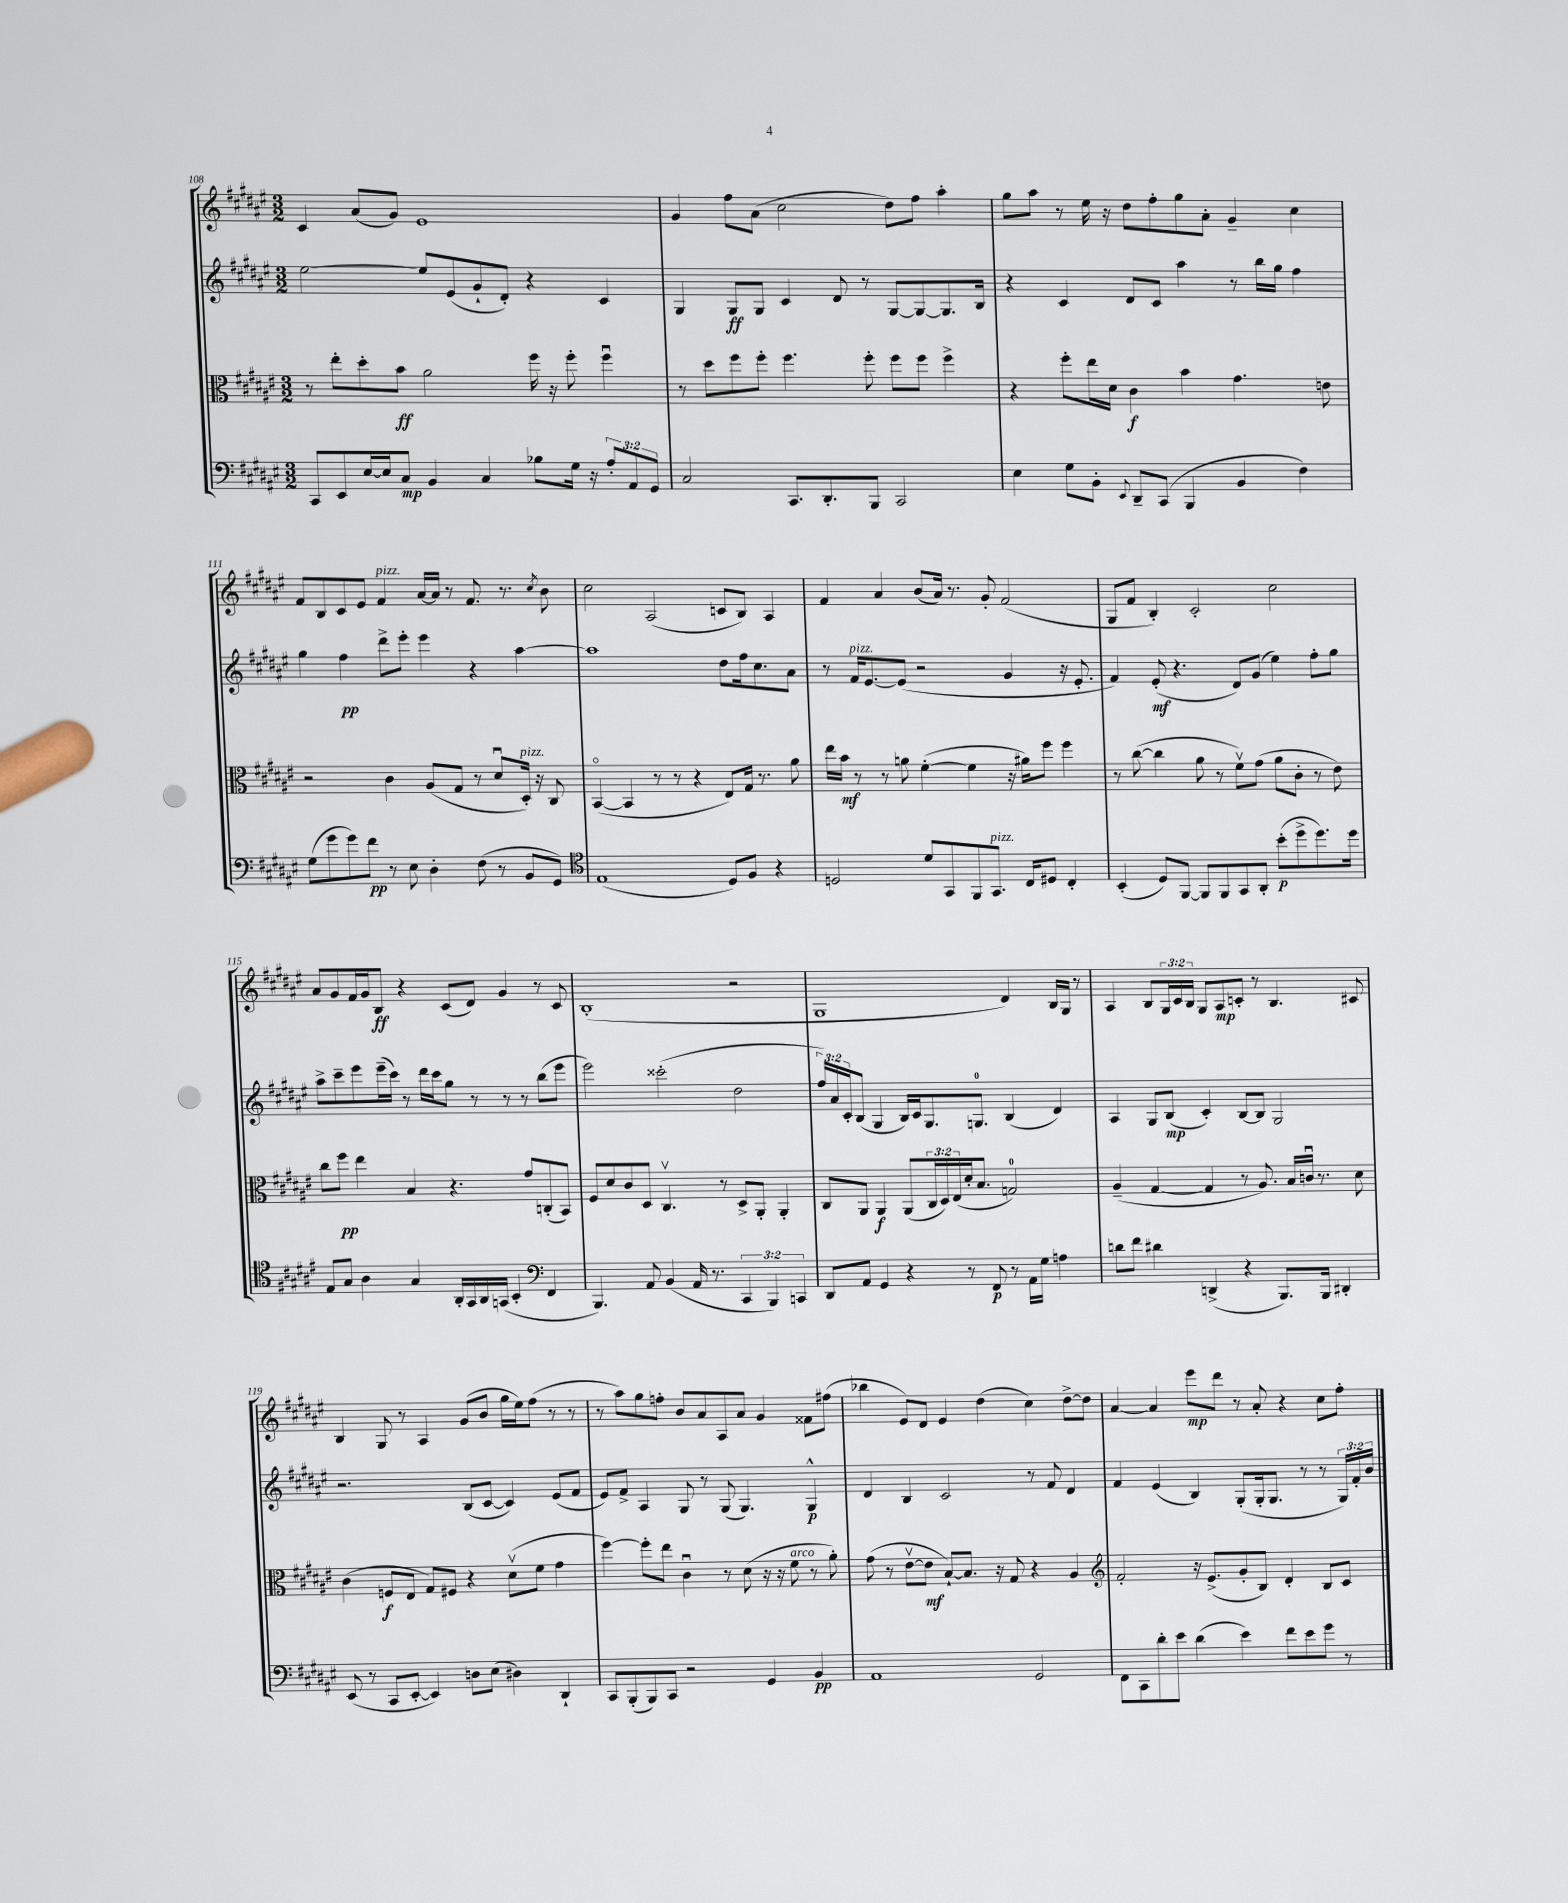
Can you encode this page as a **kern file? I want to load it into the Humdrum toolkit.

**kern	**kern	**kern	**kern
*staff4	*staff3	*staff2	*staff1
*clefF4	*clefC3	*clefG2	*clefG2
*k[f#c#g#d#a#e#]	*k[f#c#g#d#a#e#]	*k[f#c#g#d#a#e#]	*k[f#c#g#d#a#e#]
*M3/2	*M3/2	*M3/2	*M3/2
8CC#/L	8r	[2ee#\	4c#/
8EE#/	8ee#'\L	.	.
[16E#/L	8dd#'\	.	(8a#/L
16E#/]J	.	.	.
8C#/J	8b\J	.	8g#/J)
4BB/	2a#\	8ee#/]L	1e#
.	.	(8e#/	.
4C#/	.	8g#`/	.
.	.	8d#'/J)	.
8B-\L	16ff#\	4r	.
.	16r	.	.
16G#\Jk	8ff#'\	.	.
16r	.	.	.
12A#'/L	4ff#u\	4c#/	.
12AA#/	.	.	.
12GG#/J	.	.	.
=	=	=	=
2C#/	8r	4G#/	4g#/
.	8dd#\L	.	.
.	8ff#\	8G#/L	8ff#\L
.	8ff#'\J	8G#/J	(8a#\J
8.CC#/L	4.ff#\	4c#/	2cc#\
8.DD#'/	.	.	.
.	.	8d#/	.
8BBB/J	8ff#'\	8r	.
2CC#/	8ff#\L	[8G#/L	8dd#\L)
.	8ff#\J	8G#/_	8ff#\J
.	4ff#^\	8.G#/]	4aa#'\
.	.	16B/Jk	.
=	=	=	=
4E#\	4r	4r	8gg#\L
.	.	.	8aa#\J
8G#\L	8ff#'\L	4c#/	8r
8BB'\J	16ee#\L	.	16ee#\
.	16d#\JJ	.	16r
8qqEE#/	.	.	.
8DD#~/L	4c#\	8d#/L	8dd#\L
(8CC#/J	.	8c#/J	8ff#'\
4BBB/	4b\	4aa#\	8gg#\
.	.	.	8a#'\J
4BB/	4.g#\	8r	4g#~/
.	.	16bb\LL	.
.	.	16gg#\JJ	.
4F#\)	.	4ff#\	4cc#\
.	8e\	.	.
=	=	=	=
(8G#\L	2r	4gg#\	8f#/L
8g#\	.	.	8B/
8g#\)	.	4ff#\	8c#/
8f#\J	.	.	8e#/J
8r	4c#\	8ddd#^\L	4f#/
8E#\	.	8eee#'\J	.
4D#'\	(8A#/L	4eee#\	[16a#/LL
.	.	.	16a#/]JJ
.	8G#/J	.	8r
(8F#\	8r	4r	8.f#/
8r	8d#u/L	.	.
.	.	.	8.r
8BB/L	16D#'/Jk)	[4aa#\	.
.	16r	.	.
.	.	.	8qcc#/
8GG#/J)	8C#/	.	8b\
=	=	=	=
*clefC4	*	*	*
(1E#	([4BBo/	1aa#]	2cc#\
.	4BB/]	.	.
.	8r	.	(2A#/
.	8r	.	.
.	4r	.	.
8D#/L)	8E#/L)	8dd#\L	8c/L
8F#/J	16G#/Jk	16ff#\k	8B/J)
.	8.r	8.cc#\	.
4r	.	.	4A#/
.	8a#\	8a#\J	.
=	=	=	=
2D/	16ee#\LL	8r	4f#/
.	16b\JJ	.	.
.	8r	16f#/LK	.
.	.	[8.e#/	.
.	8r	.	4a#/
.	8a\	(8e#/]J	.
8d#/L	([4f#'\	2r	(8b/L
8GG#/	.	.	16a#/Jk)
.	.	.	8.r
8FF#/	4f#\]	.	.
8.GG#/J	.	.	8g#'/
.	16r	4g#/	(2f#/
16C#/LK	16a#\LK)	.	.
8D#/J	8ff#\J	.	.
4C#'/	4ff#\	16r	.
.	.	8.e#'/	.
=	=	=	=
(4BB'/	8r	4f#/)	8G#/L
.	([8cc#\	.	8f#/J
8D#/L)	4cc#\]	(8e#'/	4B'/)
[8FF#/J	.	4.r	.
8FF#/]L	8a#\	.	2c#'/
8FF#/	8r	.	.
8GG#/	8f#v\L)	8d#/L)	.
8AA#'/J	(8g#\J	(8g#/J	.
(8b'\L	8a#\L	4ee#\)	2cc#\
8dd#^\	8c#'\J	.	.
8.dd#\)	8r	8ff#'\L	.
.	8e#\)	8gg#\J	.
16dd#\Jk	.	.	.
=	=	=	=
8E#/L	8cc#\L	8aa#^\L	8a#/L
8G#/J	8ff#\J	8ccc#~\	8g#/
4A#\	4ee#\	8eee#\	16f#/L
.	.	.	16g#/J
.	.	(16eee#~\L	8B/J
.	.	16ccc#\JJ)	.
4G#/	4B/	8r	4r
.	.	16ddd#\LL	.
.	.	16ccc#\J	.
16AA#'/LL	4.r	8gg#\J	(8c#/L
16GG#/	.	.	.
16AA#/	.	8r	8d#/J)
(16GG/JJ	.	.	.
4BB'/	.	8r	4g#/
.	8g#/L	8r	.
*clefF4	*	*	*
4FF#/	(8C'/	(8bb\L	8r
.	8BB/J)	8eee#\J	8c#/
=	=	=	=
4.BBB/)	8F#/L	2eee#\)	(1B'
.	8d#/	.	.
.	8c#/	.	.
8AA#/	8D#/J	.	.
(4BB/	4.C#v/	(2ccc##'\	.
16AA#/	.	.	.
8.r	.	.	.
.	8r	.	.
6CC#/	8D#^/L	2dd#\	2r
.	8AA#'/J	.	.
6BBB/)	.	.	.
.	4AA#'/	.	.
6CC/	.	.	.
=	=	=	=
8DD#/L	8C#/L	24ff#/LL)	1G#
.	.	24a#/	.
.	.	24c#'/J	.
8AA#/J	8AA#/J	(8B/J	.
4GG#/	4AA#/	4G#/	.
4r	(8AA#/L	16B/LL)	.
.	.	16c#/J	.
.	24C#/L	8.G#/	.
.	24D#/)	.	.
.	(24E#/	.	.
8r	16d#'/J	.	.
.	8.B/J	8.G/J	.
8FF#/	.	.	.
8r	2G/)	(4B/	4d#/)
16AA#\LL	.	.	.
16G#\JJ	.	.	.
4A\	.	4d#/)	16B/LL
.	.	.	16G#/JJ
.	.	.	8r
=	=	=	=
8d\L	(4A#~/	4A#/	4A#/
8f#\J	.	.	.
4d#\	[4G#/	8G#/L	8B/L
.	.	(8B/J	24G#/L
.	.	.	24c#/
.	.	.	24B/JJ
(4DD^/	4G#/]	4c#'/)	8G#/L
.	.	.	8A#/
4r	8r	[8B/L	8c'/J
.	8.A#/)	8B/]J	8r
8.BBB/L)	.	2G#/	4.B/
.	16B/LL	.	.
.	16cu/JJ	.	.
16BBB/Jk	8.r	.	.
4DD#'/	.	.	.
.	8d#\	.	8c#/
=	=	=	=
(8EE#/	(4c#\	2.r	4B/
8r	.	.	.
8CC#/L	8F/L	.	8G#/
[8EE#'/J	8E#/J	.	8r
4EE#/])	8G#/L)	.	4A#/
.	8F#/J	.	.
8D\L	4r	(8B/L	(8g#/L
(8E#\J	.	[8c#/J	8b/J
4D#\)	(8d#v\L	4c#/])	16gg#\LL
.	.	.	16ee#\J)
.	8f#\J	.	(8ff#\J
4DD#`/	4g#\	(8e#/L	8r
.	.	8f#/J	8r
=	=	=	=
8CC#/L	[4ff#\)	8e#/L)	8r
(8BBB'/	.	8f#^/J	8aa#\L)
8BBB/)	8ff#'\]L	4A#/	8gg#\
8CC#/J	8ee#\J	.	8ff'\J
2r	4c#u\	8G#/	8b/L
.	.	8r	8a#/
.	8r	(8G#/	8A#/
.	(8d#\	4.G#/)	8a#/J
4GG#/	16r	.	4g#/
.	16r	.	.
.	8f#\	.	.
4BB/	8r	4G#^^/	8f##\L
.	8a#'\)	.	(8ff#\J
=	=	=	=
1AA#	(8g#\	4d#/	4bb-\
.	8r	.	.
.	[8e#v\L	4B/	8e#/L)
.	8e#\]J	.	8d#/J
.	[8B`/L)	2c#/	4e#/
.	8.B/]J	.	.
.	.	.	(4dd#\
.	16r	.	.
.	8G#/	.	.
2GG#/	4r	8r	4cc#\)
.	.	8f#/	.
.	4A#/	4d#/	[8dd#^\L
.	.	.	8dd#\]J
=	=	=	=
*	*clefG2	*	*
8FF#\L	2f#'/	4f#/	[4a#/
8CC#\	.	.	.
8d#'\	.	(4e#/	4a#/]
8e#\J	.	.	.
(4d#\	16r	4B/)	8eee#\L
.	(8.e#^/L	.	.
.	.	.	8ddd#\J
4e#\)	8g#'/	(8G#'/L	8r
.	8B/J)	16G#'/k	8a#'/
.	.	8.G#/J	.
8f#\L	4d#'/	.	4r
8e#\	.	8r	.
8g#\J	8B/L	8r	8cc#\L
8r	8c#/J	24G#/LL)	8ff#'\J
.	.	24f#'/	.
.	.	24b/JJ	.
==	==	==	==
*-	*-	*-	*-
